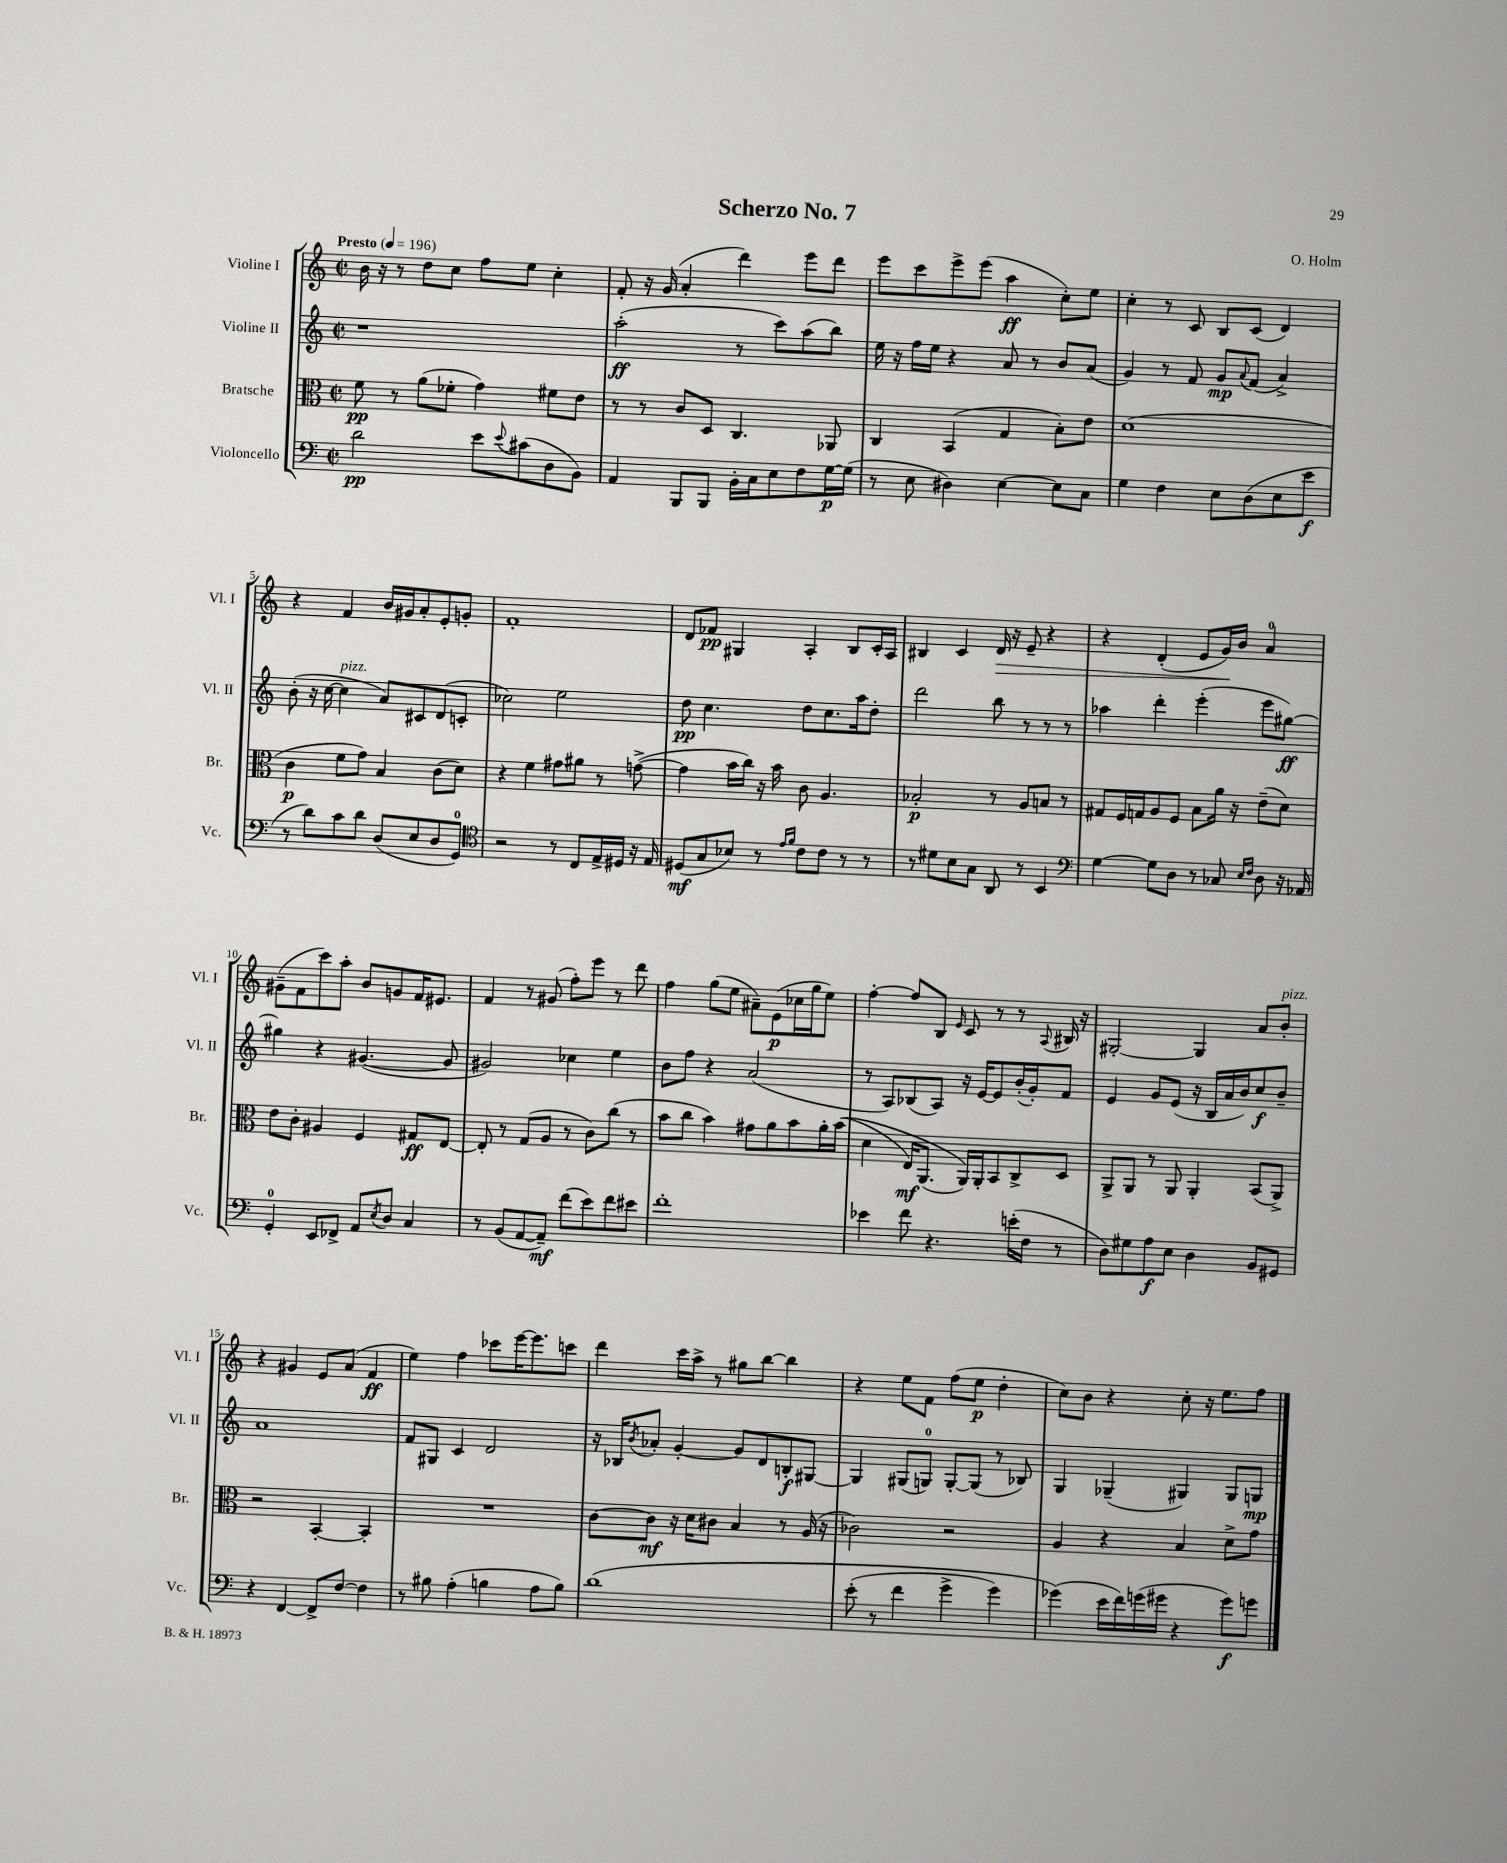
\header { title = "Scherzo No. 7" composer = "O. Holm" }
<<
\new StaffGroup <<
\new Staff = "s0" \with { instrumentName = "Violine I" shortInstrumentName = "Vl. I" } {
    \clef treble \key c \major \defaultTimeSignature \time 2/2 \tempo "Presto" 4 = 196
    b'16 r16 r8 d''8 c''8 f''8 e''8 c''4-. |
    f'8-. r16 g'16( a'4-. d'''4) e'''8 d'''8 |
    e'''8 c'''8 e'''8-> e'''8( a''4\ff c''8-.) e''8 |
    c''4-. r8 c'8 b8 c'8( d'4) |
    r4 f'4 b'16 gis'16 a'8-. e'8-. g'8-. |
    f'1-. |
    d'8 fes'8\pp gis4 a4-. b8 c'16-. a16 |
    bis4 c'4 d'16\> r16 e'8-- r4 |
    r4 d'4-.( e'8 g'16\!) b'16 a'4-0 |
    gis'8--( f'8 c'''8) a''8-. b'8 g'8 f'16 eis'8. |
    f'4 r8 gis'8( f''8-.) e'''8 r8 d'''8 |
    f''4 g''8( e''8 ais'8--) e'8\p( ces''16 g''16 e''8) |
    f''4~-. f''8 b8 \grace { e'16 } c'8 r8 r8 \appoggiatura { a8 } bis16 r16 |
    gis2~-. gis4 a'8 b'8-.^\markup { \italic "pizz." } |
    r4 gis'4 e'8 a'8( f'4\ff |
    e''4) f''4 ces'''8 e'''16~ e'''8. c'''8 |
    d'''4 c'''16 a''16-> r8 gis''8 b''8~ b''4 |
    r4 e''8 f'8 f''8( e''8\p d''4-. |
    c''8) b'8 r4 c''8-. r16 e''8. f''8 \bar "|." |
}
\new Staff = "s1" \with { instrumentName = "Violine II" shortInstrumentName = "Vl. II" } {
    \clef treble \key c \major \defaultTimeSignature \time 2/2
    r1 |
    a''2-.\ff( r8 c'''8) a''8( b''8) |
    e''16 r16 f''16 e''16 r4 a'8 r8 b'8 a'8( |
    g'4) r8 f'8 g'8\mp \appoggiatura { a'8 } f'8( a'4->) |
    b'8-.( r16 c''16~ c''4^\markup { \italic "pizz." } a'8) cis'8 d'8( c'8-. |
    ces''2) e''2 |
    d''8\pp c''4. d''8 c''8. a''16 d''8-. |
    d'''2 b''8 r8 r8 r8 |
    aes''4 d'''4-. e'''4-.( e'''8 gis''8~\ff) |
    gis''4 r4 gis'4.~( gis'8 |
    gis'2) ces''4 e''4 |
    b'8 f''8 r4 a'2( |
    r8 a8) bes8( a8) r16 e'16~ e'8 b'16-.( g'16-.) f'8 |
    e'4 g'8 e'8( r16 b16 a'16 b'16) c''8\f b'8-- |
    a'1 |
    f'8 gis8 c'4 d'2 |
    r16 bes16 \acciaccatura { b'8 } aes'8-. g'4~-. g'8 d'8 b8-.\f gis8~ |
    gis4 gis8( g8-0) g8~-. g8( r8 bes8) |
    g4 ges4--( gis4) gis8 g8\mp \bar "|." |
}
\new Staff = "s2" \with { instrumentName = "Bratsche" shortInstrumentName = "Br." } {
    \clef alto \key c \major \defaultTimeSignature \time 2/2
    f'8\pp r8 a'8( fes'8-. g'4) fis'8 e'8 |
    r8 r8 c'8 d8 c4. aes,8 |
    c4 b,4( g4 b8-.) e'8 |
    d'1( |
    c'4\p f'8 g'8) b4 c'8( d'8) |
    r4 f'4 gis'8 ais'8 r8 g'8~->( |
    g'4 b'16 c''16) r16 b'16 c'8 a4. |
    bes2-.\p r8 a8 b8 r8 |
    gis8 f16 g16 a8 f8 b8 a'16 r16 e'8--( d'8) |
    e'8 c'8-. ais4 f4 gis8\ff e8~ |
    e8-. r8 g8( a8 r8 c'8) c''8( r8 |
    b'8 c''8 b'4) gis'8 a'8 b'8 a'16-. b'16(\( |
    d'4 e16\mf) a,8.( a,16)\) a,16-. b,8 c8-> d8 |
    a,8-> a,8 r8 a,8 a,4-. b,8( a,8->) |
    r2 b,4~-. b,4-. |
    R1 |
    c'8~ c'8\mf r16 d'16 cis'8 b4 r8 a16( r16 |
    ces'2) r2 |
    a4 r4 b4 d'8-> g'8 \bar "|." |
}
\new Staff = "s3" \with { instrumentName = "Violoncello" shortInstrumentName = "Vc." } {
    \clef bass \key c \major \defaultTimeSignature \time 2/2
    d'2\pp e'8 \appoggiatura { e'8 } cis'8( d8 b,8) |
    a,4 b,,8 b,,8 b,16-. c16 e8 f8 g16~\p g16( |
    r8 e8 dis4) e4~ e8 c8 |
    g4 f4 e8 d8( e8 e'8\f |
    r8 d'8) c'8 d'8 d8( e8 d8 g,8-0) |
    \clef tenor r2 r8 c8 e16-> dis16 r16 e16 |
    dis8\mf( g8 bes8) r8 \grace { e'16 f'16 } c'8 c'8 r8 r8 |
    r8 dis'8 b8 g8 a,8 r8 b,4 |
    \clef bass g4~ g8 d8 r8 ces8 \grace { e16 f16 } d8 r16 aes,16 |
    g,4-0-. e,8 fes,8-> a,8 \acciaccatura { e8 } d8 c4 |
    r8 b,8( a,8~ a,8--\mf) f'8( e'8) f'8 eis'8 |
    f'1-. |
    ees'4 f'8 r4. e'16-.( f16 r8 |
    d8) gis8 a8\f e8 d4 b,8 gis,8 |
    r4 f,4~ f,8-> f8~ f4 |
    r8 bis8 a4-.( b4 a8 b8) |
    d'1\( |
    e'8-.( r8 f'4 g'4-> g'4) |
    ges'4(\) e'16 f'16) g'16( gis'16 r4 gis'8\f) g'8 \bar "|." |
}
>>
>>
